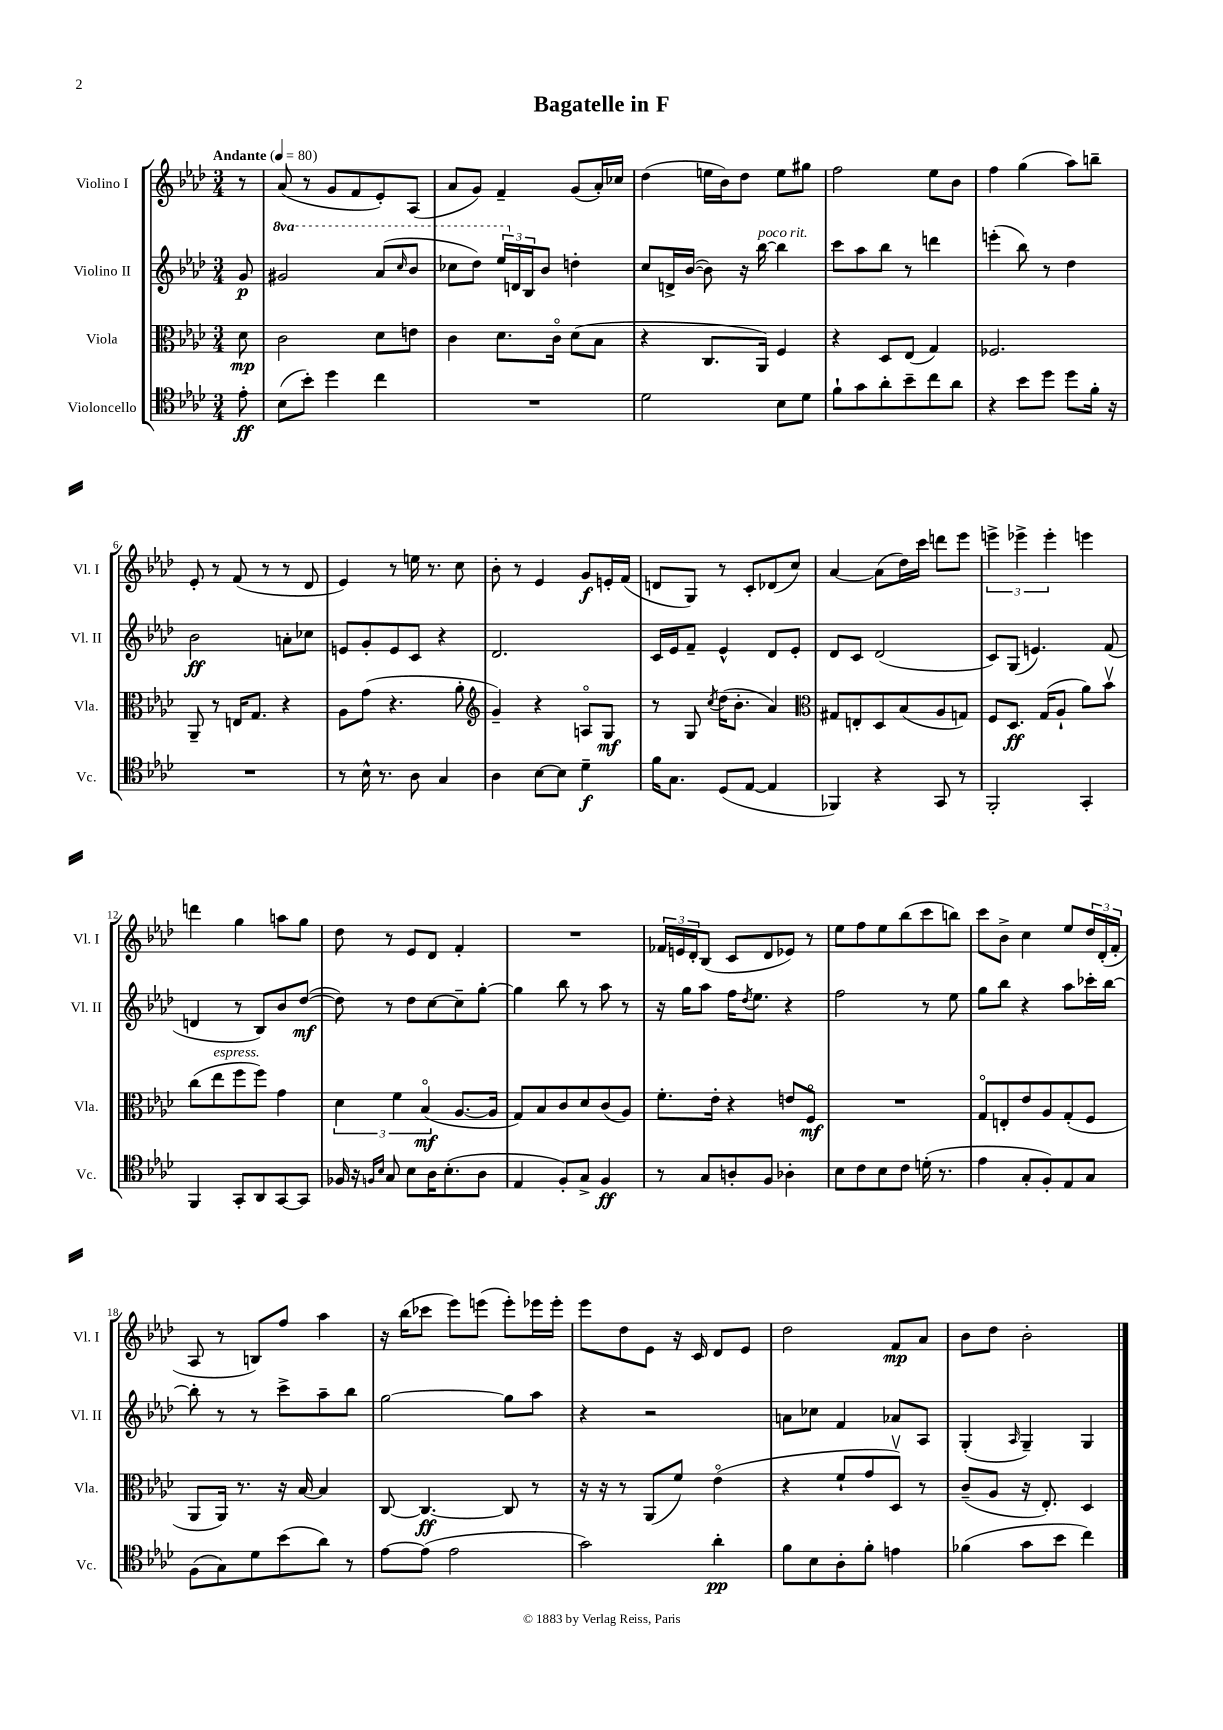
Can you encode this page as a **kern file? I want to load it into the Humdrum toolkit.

**kern	**dynam	**kern	**dynam	**kern	**dynam	**kern	**dynam
*part4	*part4	*part3	*part3	*part2	*part2	*part1	*part1
*staff4	*staff4	*staff3	*staff3	*staff2	*staff2	*staff1	*staff1
*I"Violoncello	*	*I"Viola	*	*I"Violino II	*	*I"Violino I	*
*I'Vc.	*	*I'Vla.	*	*I'Vl. II	*	*I'Vl. I	*
*clefC4	*	*clefC3	*	*clefG2	*	*clefG2	*
*k[b-e-a-d-]	*	*k[b-e-a-d-]	*	*k[b-e-a-d-]	*	*k[b-e-a-d-]	*
*M3/4	*	*M3/4	*	*M3/4	*	*M3/4	*
*MM80	*	*MM80	*	*MM80	*	*MM80	*
=	=	=	=	=	=	=	=
!	!	!	!	!	!	!LO:TX:a:B:t=Andante	!
8e-'\	ff	8d-\	mp	8g/	p	8r	.
=1	=1	=1	=1	=1	=1	=1	=1
*	*	*	*	*8va	*	*	*
(8B-\L	.	2c\	.	2gg#X/	.	(8a-/	.
8b-'\J)	.	.	.	.	.	8r	.
4dd-\	.	.	.	.	.	8g/L	.
.	.	.	.	.	.	8f/	.
4cc\	.	8d-\L	.	(8aa-/L	.	8e-'/)	.
.	.	.	.	16qqccc/	.	.	.
.	.	8en\J	.	8bb-/J	.	(8A-/J	.
=2	=2	=2	=2	=2	=2	=2	=2
2.r	.	4c\	.	8ccc-X\L	.	8a-/L	.
.	.	.	.	8ddd-\J)	.	8g/J)	.
.	.	8.d-\L	.	24eee-/LL	.	4f~/	.
*	*	*	*	*X8va	*	*	*
.	.	.	.	24dn/	.	.	.
.	.	.	.	24B-/J	.	.	.
.	.	.	.	8b-/J	.	.	.
.	.	16c\Jk	.	.	.	.	.
.	.	(8d-\L	.	4ddn'\	.	(8g/L	.
.	.	8B-\J	.	.	.	16a-'/L)	.
.	.	.	.	.	.	16cc-X/JJ	.
=3	=3	=3	=3	=3	=3	=3	=3
2d-\	.	4r	.	8cc/L	.	(4dd-\	.
.	.	.	.	16dn^/L	.	.	.
.	.	.	.	([16b-/JJ	.	.	.
.	.	8.C/L	.	8b-\])	.	16een\LL	.
.	.	.	.	.	.	16b-\J)	.
.	.	.	.	16r	.	8dd-\J	.
!	!	!	!	!LO:TX:a:i:t=poco rit.	!	!	!
.	.	16AA-/Jk)	.	[16bb-\	.	.	.
8B-\L	.	4F/	.	4bb-\]	.	8ee\L	.
8d-\J	.	.	.	.	.	8gg#X\J	.
=4	=4	=4	=4	=4	=4	=4	=4
8f`\L	.	4r	.	8ccc\L	.	2ff\	.
8g\	.	.	.	8aa-\	.	.	.
8a-'\	.	8D-/L	.	8bb-\J	.	.	.
8b-~\	.	(8E-/J	.	8r	.	.	.
8cc\	.	4G/)	.	4dddn\	.	8ee-\L	.
8a-\J	.	.	.	.	.	8b-\J	.
=5	=5	=5	=5	=5	=5	=5	=5
4r	.	2.F-X/	.	(4eeen'\	.	4ff\	.
8b-\L	.	.	.	8bb-\)	.	(4gg\	.
8dd-\J	.	.	.	8r	.	.	.
8dd-\L	.	.	.	4dd-\	.	8aa-\L)	.
16f'\Jk	.	.	.	.	.	8bbn~\J	.
16r	.	.	.	.	.	.	.
!!LO:LB:g=z
=6	=6	=6	=6	=6	=6	=6	=6
2.r	.	8AA-~/	.	2b-\	ff	8e-'/	.
.	.	8r	.	.	.	8r	.
.	.	16En/KL	.	.	.	(8f/	.
.	.	8.G/J	.	.	.	.	.
.	.	.	.	.	.	8r	.
.	.	4r	.	8an'\L	.	8r	.
.	.	.	.	8cc-X\J	.	8d-/	.
=7	=7	=7	=7	=7	=7	=7	=7
8r	.	8A-\L	.	8en/L	.	4e-/)	.
16B-^^\	.	(8g\J	.	8g'/	.	.	.
8.r	.	.	.	.	.	.	.
.	.	4.r	.	8e/	.	8r	.
8A-\	.	.	.	8c/J	.	16een\	.
.	.	.	.	.	.	8.r	.
4G/	.	.	.	4r	.	.	.
.	.	8a-'\	.	.	.	8cc\	.
=8	=8	=8	=8	=8	=8	=8	=8
*	*	*clefG2	*	*	*	*	*
4A-\	.	4g~/)	.	2.d-/	.	8b-'\	.
.	.	.	.	.	.	8r	.
[8B-\L	.	4r	.	.	.	4e-/	.
8B-\J]	.	.	.	.	.	.	.
4d-~\	f	8An/L	.	.	.	8g/L	f
.	.	8G/J	mf	.	.	16en'/L	.
.	.	.	.	.	.	(16f/JJ	.
=9	=9	=9	=9	=9	=9	=9	=9
16f\KL	.	8r	.	16c/LL	.	8dn/L	.
8.G\J	.	.	.	16e-/J	.	.	.
.	.	8G/	.	8f~/J	.	8G/J)	.
.	.	8qcc/	.	.	.	.	.
(8D-/L	.	(16dd-\KL	.	4e-^^/	.	8r	.
.	.	8.b-'\J	.	.	.	.	.
[8E-/J	.	.	.	.	.	8c'/L	.
4E-/]	.	4a-/)	.	8d-/L	.	(8d-X/	.
.	.	.	.	8e-'/J	.	8cc/J)	.
=10	=10	=10	=10	=10	=10	=10	=10
*	*	*clefC3	*	*	*	*	*
4FF-X/)	.	8G#X/L	.	8d-/L	.	[4a-/	.
.	.	8En'/	.	8c/J	.	.	.
4r	.	8D-/	.	(2d-/	.	(8a-\L]	.
.	.	(8B-/	.	.	.	16dd-\L)	.
.	.	.	.	.	.	16ccc\JJ	.
8GG/	.	8A-/	.	.	.	8dddn\L	.
8r	.	8Gn/J)	.	.	.	8eee-\J	.
=11	=11	=11	=11	=11	=11	=11	=11
2FF'/	.	8F/L	.	8c/L)	.	6eeen^\	.
.	.	8.D-/J	ff	(8G/J	.	.	.
.	.	.	.	.	.	6eee-X^\	.
.	.	.	.	4.en/)	.	.	.
.	.	(16G/KL	.	.	.	.	.
.	.	.	.	.	.	6eee-'\	.
.	.	8A-`/J	.	.	.	.	.
4GG'/	.	8a-\L)	.	.	.	4eeen\	.
.	.	8b-v\J	.	(8f/	.	.	.
!!LO:LB:g=z
=12	=12	=12	=12	=12	=12	=12	=12
4FF/	.	(8cc\L	.	4dn/	.	4dddn\	.
!	!	!LO:TX:a:i:t=espress.	!	!	!	!	!
.	.	8ee-\	.	.	.	.	.
8GG'/L	.	8ff\	.	8r	.	4gg\	.
8AA-/	.	8ff\J)	.	8B-/L)	.	.	.
[8GG/	.	4g\	.	8b-/	.	8aan\L	.
8GG/J]	.	.	.	([8dd-/J	mf	8gg\J	.
=13	=13	=13	=13	=13	=13	=13	=13
16F-X/	.	6d-\	.	8dd-\])	.	8dd-\	.
16r	.	.	.	.	.	.	.
16qqFn/LL	.	.	.	.	.	.	.
16qqB-/JJ	.	.	.	.	.	.	.
8G/	.	.	.	8r	.	8r	.
.	.	6f\	.	.	.	.	.
8B-\L	.	.	.	8dd-\L	.	8e-/L	.
.	.	(6B-/	mf	.	.	.	.
16A-\K	.	.	.	[8cc\	.	8d-/J	.
(8.B-'\	.	.	.	.	.	.	.
.	.	[8.A-/L	.	8cc~\]	.	4f'/	.
8A-\J	.	.	.	[8gg'\J	.	.	.
.	.	16A-/Jk]	.	.	.	.	.
=14	=14	=14	=14	=14	=14	=14	=14
4E-/	.	8G/L)	.	4gg\]	.	2.r	.
.	.	8B-/	.	.	.	.	.
8F'/L)	.	8c/	.	8bb-\	.	.	.
8G^/J	.	8d-/	.	8r	.	.	.
4F/	ff	(8c/	.	8aa-\	.	.	.
.	.	8A-/J)	.	8r	.	.	.
=15	=15	=15	=15	=15	=15	=15	=15
8r	.	8.f'\L	.	16r	.	24f-X/LL	.
.	.	.	.	.	.	24en/	.
.	.	.	.	16gg\KL	.	.	.
.	.	.	.	.	.	24d-'/J	.
8G/L	.	.	.	8aa-\J	.	(8B-/J	.
.	.	16e-'\Jk	.	.	.	.	.
8An'/	.	4r	.	16ff\KL	.	8c/L	.
.	.	.	.	8qdd-/	.	.	.
.	.	.	.	8.ee-\J	.	.	.
8F/J	.	.	.	.	.	8d-/	.
4A-X'\	.	8en/L	.	4r	.	8e-X/J)	.
.	.	8F/J	mf	.	.	8r	.
=16	=16	=16	=16	=16	=16	=16	=16
8B-\L	.	2.r	.	2ff\	.	8ee-\L	.
8c\	.	.	.	.	.	8ff\	.
8B-\	.	.	.	.	.	8ee-\	.
8c\J	.	.	.	.	.	(8bb-\	.
(16dn'\	.	.	.	8r	.	8ccc\	.
8.r	.	.	.	.	.	.	.
.	.	.	.	8ee-\	.	8bbn\J)	.
=17	=17	=17	=17	=17	=17	=17	=17
4e-\	.	8G/L	.	8gg\L	.	8ccc\L	.
.	.	8En'/	.	8bb-\J	.	8b-^\J	.
8G'/L	.	8e-/	.	4r	.	4cc\	.
8F'/)	.	8A-/	.	.	.	.	.
8E-/	.	(8G'/	.	8aa-\L	.	8ee-/L	.
8G/J	.	8F/J	.	16ccc-X'\L	.	24dd-/L	.
.	.	.	.	.	.	(24d-'/	.
.	.	.	.	[16bb-\JJ	.	.	.
.	.	.	.	.	.	24f'/JJ	.
!!LO:LB:g=z
=18	=18	=18	=18	=18	=18	=18	=18
(8F\L	.	8AA-/L	.	8bb-'\]	.	8A-/	.
8G\)	.	16AA-/Jk)	.	8r	.	8r	.
.	.	8.r	.	.	.	.	.
8d-\	.	.	.	8r	.	8Bn/L)	.
(8b-\	.	16r	.	8ccc^\L	.	8ff/J	.
.	.	[16B-/	.	.	.	.	.
8a-\J)	.	4B-/]	.	8aa-~\	.	4aa-\	.
8r	.	.	.	8bb-\J	.	.	.
=19	=19	=19	=19	=19	=19	=19	=19
[8e-\L	.	[8C/	.	[2gg\	.	16r	.
.	.	.	.	.	.	(16bb-\KL	.
(8e-\J]	.	4.C/_	ff	.	.	8ccc-X\J	.
2e-\	.	.	.	.	.	8eee-\L)	.
.	.	.	.	.	.	(8eeen\J	.
.	.	8C/]	.	8gg\L]	.	8eee'\L)	.
.	.	8r	.	8aa-\J	.	16eee-X\L	.
.	.	.	.	.	.	16eee-'\JJ	.
=20	=20	=20	=20	=20	=20	=20	=20
2g\)	.	16r	.	4r	.	8eee-\L	.
.	.	16r	.	.	.	.	.
.	.	8r	.	.	.	8dd-\	.
.	.	(8AA-/L	.	2r	.	8e-\J	.
.	.	8f/J)	.	.	.	16r	.
.	.	.	.	.	.	16c/	.
4a-'\	pp	(4e-\	.	.	.	8d-/L	.
.	.	.	.	.	.	8e-/J	.
=21	=21	=21	=21	=21	=21	=21	=21
8f\L	.	4r	.	8an\L	.	2dd-\	.
8B-\	.	.	.	8cc-X\J	.	.	.
8A-'\	.	8f`/L	.	4f/	.	.	.
8f'\J	.	8g/	.	.	.	.	.
4en\	.	8D-v/J)	.	8a-X/L	.	8f/L	mp
.	.	8r	.	8A-/J	.	8a-/J	.
=22	=22	=22	=22	=22	=22	=22	=22
(4f-X\	.	(8c~/L	.	(4G'/	.	8b-\L	.
.	.	8A-/J	.	.	.	8dd-\J	.
.	.	.	.	16qqA-/	.	.	.
8g\L	.	16r	.	4G~/)	.	2b-'\	.
.	.	8.E-'/)	.	.	.	.	.
8b-\J	.	.	.	.	.	.	.
4cc\)	.	4D-/	.	4G/	.	.	.
==	==	==	==	==	==	==	==
*-	*-	*-	*-	*-	*-	*-	*-
